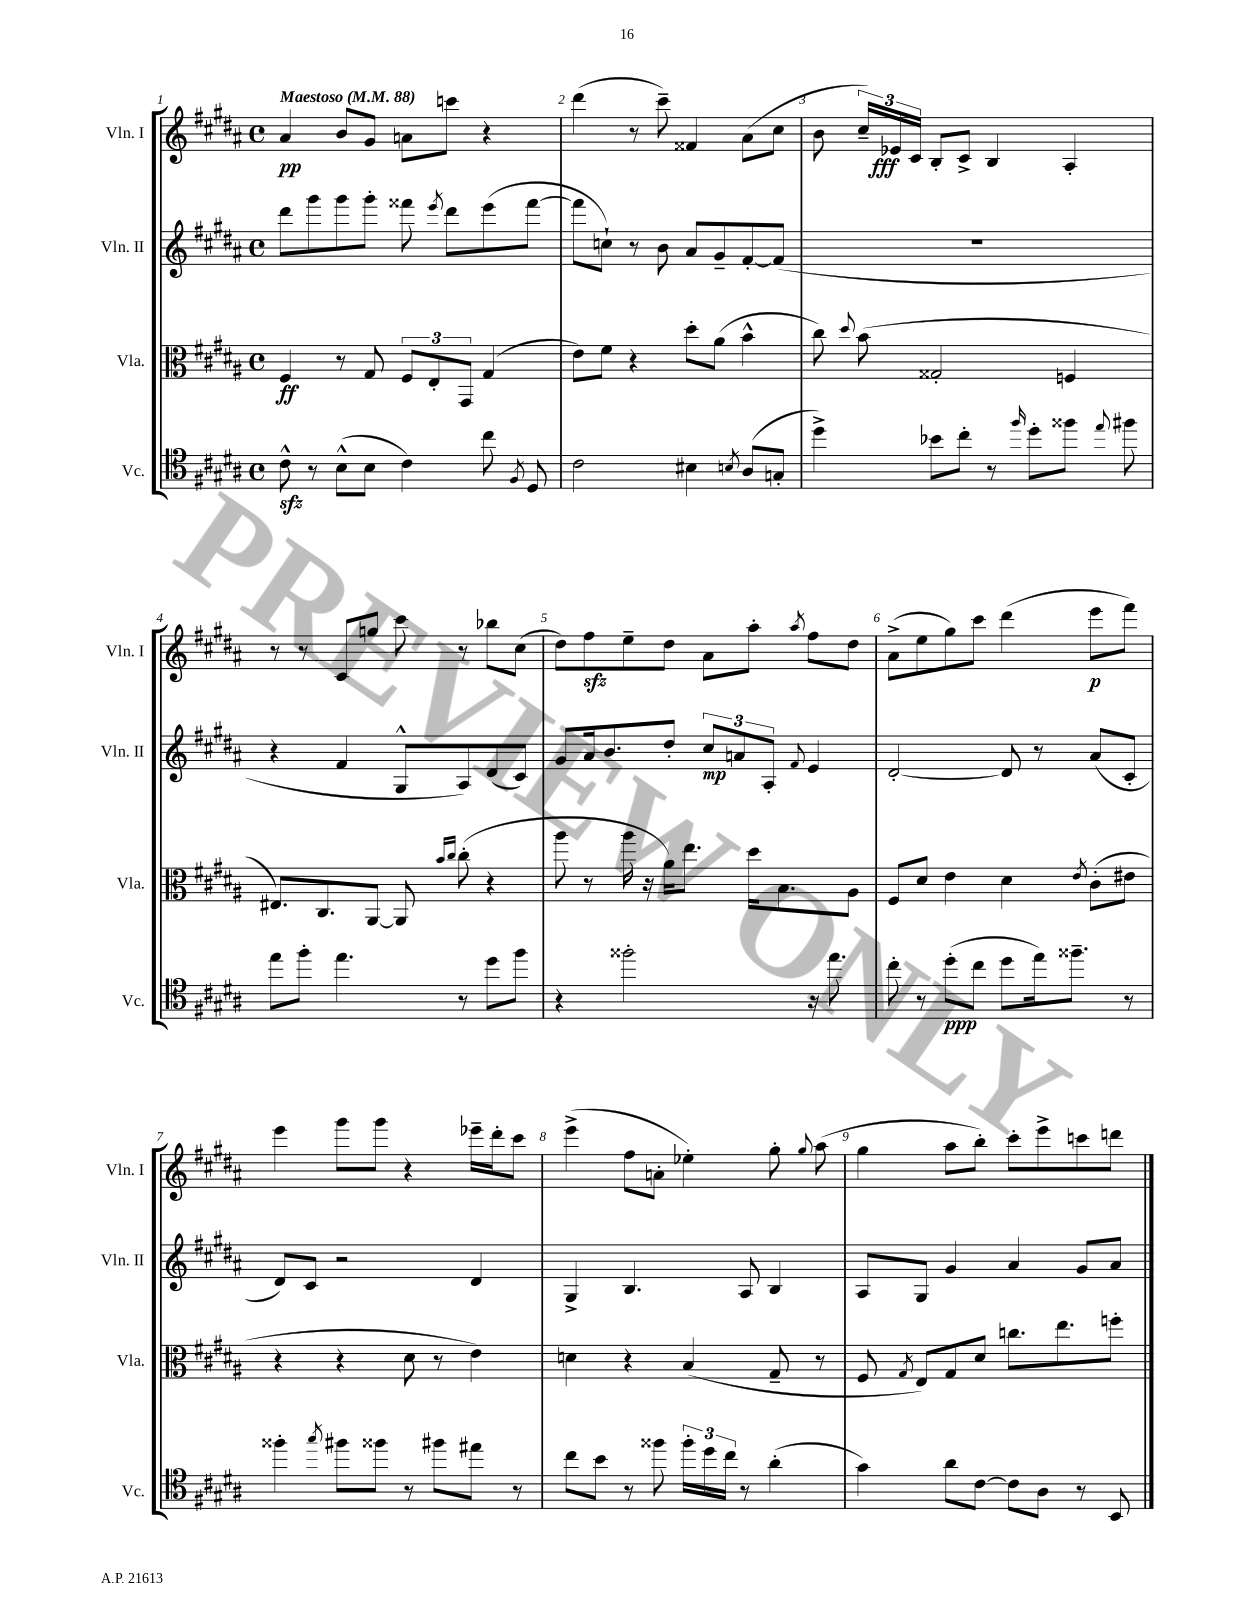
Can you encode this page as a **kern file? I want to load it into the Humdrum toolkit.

**kern	**kern	**kern	**kern
*staff4	*staff3	*staff2	*staff1
*clefC4	*clefC3	*clefG2	*clefG2
*k[f#c#g#d#a#]	*k[f#c#g#d#a#]	*k[f#c#g#d#a#]	*k[f#c#g#d#a#]
*M4/4	*M4/4	*M4/4	*M4/4
*met(c)	*met(c)	*met(c)	*met(c)
*MM88	*MM88	*MM88	*MM88
8c#^^	4F#	8ddd#	4a#
8r	.	8ggg#	.
(8B^^	8r	8ggg#	8b
8B	8G#	8ggg#'	8g#
4c#)	12F#	8fff##	8a
.	12E'	.	.
.	.	8qeee	.
.	.	8ddd#	8ccc
.	12GG#	.	.
8cc#	(4G#	(8eee	4r
8qF#	.	.	.
8D#	.	[8fff##	.
=	=	=	=
2c#	8e)	8fff##]	(4ddd#
.	8f#	8cc`)	.
.	4r	8r	8r
.	.	8b	8ccc#~)
4B#	8dd#'	8a#	4f##
.	(8a#	8g#~	.
8qB	.	.	.
(8A#	4b^^	[8f#'	(8a#
8G'	.	(8f#]	8cc#
=	=	=	=
4dd#^)	8cc#)	1r	8b
.	8qqdd#	.	.
.	(8b	.	24cc#~)
.	.	.	24e-
.	.	.	24c#
8b-	2G##'	.	8B'
8cc#'	.	.	8c#^
8r	.	.	4B
16qqff#	.	.	.
8dd#'	.	.	.
8ff##	4F	.	4A#'
8qqee	.	.	.
8ff#	.	.	.
=	=	=	=
8ee	8.E#)	4r	8r
8ff#'	.	.	8r
.	8.C#	.	.
4.ee	.	4f#	8c#
.	[8AA#	.	8gg
.	8AA#]	8G#^^	8ccc#
.	16qqb	.	.
.	16qqcc#	.	.
8r	(8cc#'	8A#)	8r
8dd#	4r	(8d#	8bb-
8ff#	.	8c#)	(8cc#
=	=	=	=
4r	8aa#	8g#	8dd#)
.	8r	16a#	8ff#
.	.	8.b	.
2ff##'	16aa#	.	8ee~
.	16r	.	.
.	16a#)	8dd#'	8dd#
.	8.ee	.	.
.	.	12cc#	8a#
.	.	12a	.
.	16dd#	.	8aa#'
.	.	12A#'	.
.	8.B	.	.
.	.	8qqf#	8qaa#
16r	.	4e	8ff#
8.ee	.	.	.
.	8A#	.	8dd#
=	=	=	=
8cc#'	8F#	[2d#'	(8a#^
8r	8d#	.	8ee
(8dd#'	4e	.	8gg#)
8cc#	.	.	8ccc#
8dd#	4d#	8d#]	(4ddd#
16ee)	.	8r	.
8.ff##~	.	.	.
.	8qe	.	.
.	(8c#'	(8a#	8eee
8r	8e#	8c#'	8fff#)
=	=	=	=
4ff##'	4r	8d#)	4eee
.	.	8c#	.
8qgg#	.	.	.
8ff#	4r	2r	8ggg#
8ff##	.	.	8ggg#
8r	8d#	.	4r
8ff#	8r	.	.
8ee#	4e)	4d#	16eee-~
.	.	.	16ddd#'
8r	.	.	8ccc#
=	=	=	=
8cc#	4d	4G#^	(4eee^
8b	.	.	.
8r	4r	4.B	8ff#
8ff##	.	.	8a'
24ff##'	(4B	.	4ee-')
24dd#	.	.	.
24cc#	.	.	.
8r	.	8A#	.
(4a#'	8G#~	4B	8gg#'
.	.	.	8qqgg#
.	8r	.	(8aa#
=	=	=	=
4g#)	8F#	8A#	4gg#
.	8qG#	.	.
.	8E)	8G#	.
8a#	8G#	4g#	8aa#
[8c#	8d#	.	8bb')
8c#]	8.cc	4a#	8ccc#'
8A#	.	.	8eee^
.	8.ee	.	.
8r	.	8g#	8ccc
8BB	8ff'	8a#	8ddd
==	==	==	==
*-	*-	*-	*-
